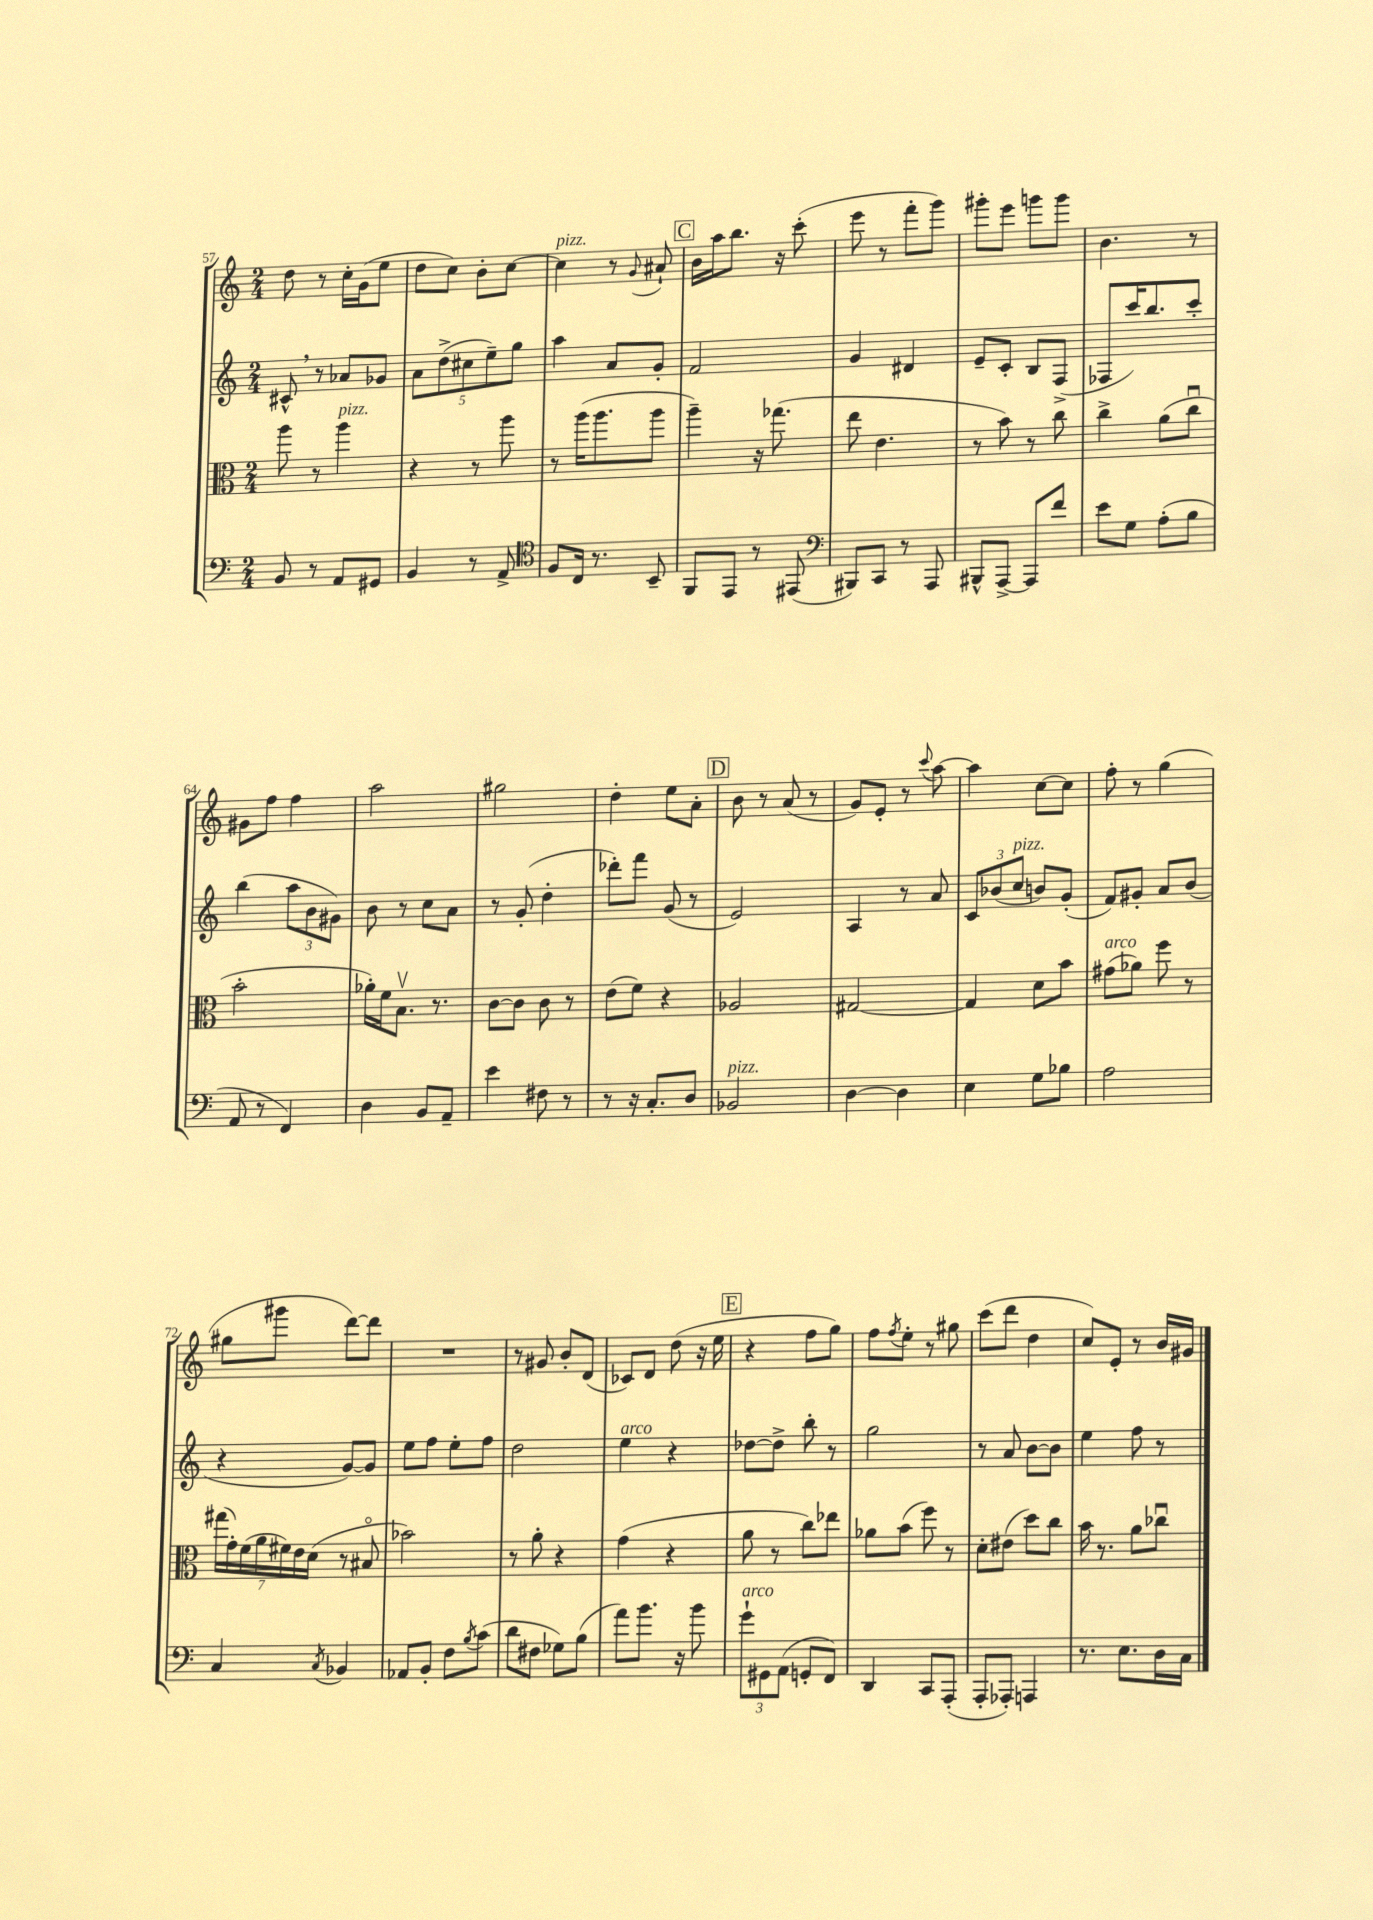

**kern	**kern	**kern	**kern
*staff4	*staff3	*staff2	*staff1
*clefF4	*clefC3	*clefG2	*clefG2
*k[]	*k[]	*k[]	*k[]
*M2/4	*M2/4	*M2/4	*M2/4
8BB	8aa	8c#^^	8dd
8r	8r	8r	8r
8AA	4aa	8a-	16cc'
.	.	.	(16g
8GG#	.	8g-	8ee
=	=	=	=
4BB	4r	10a	8dd
.	.	(10dd^	.
.	.	.	8cc)
.	.	10cc#	.
8r	8r	.	8b'
.	.	10ee~)	.
8AA^	8aa	.	[8cc
.	.	10gg	.
=	=	=	=
*clefC4	*	*	*
8F	8r	4aa	4cc]
16C	(16aa	.	.
8.r	8.aa	.	.
.	.	8a	8r
.	.	.	8qqg
8BB~	8aa	8g'	8a#`
=	=	=	=
8FF	4aa~)	2f	16b
.	.	.	16aa
8EE	.	.	8.bb
8r	16r	.	.
.	(8.gg-	.	16r
(8EE#	.	.	(8ccc'
=	=	=	=
*clefF4	*	*	*
8BBB#)	8ee	4g	8eee
8CC	4.e	.	8r
8r	.	4d#	8fff'
8AAA	.	.	8ggg)
=	=	=	=
8BBB#^^	8r	8e~	8ggg#'
[8AAA^	8b)	8c'	8eee
8AAA]	8r	8B	8ggg
8f	8cc	(8F^	8ggg
=	=	=	=
8e	4cc^	8F-	4.b
8G	.	16ccc)	.
.	.	8.bb	.
(8A'	(8a	.	.
8B	8ccu	8ccc'	8r
=	=	=	=
8AA	2b'	(4bb	8g#
8r	.	.	8ff
4FF)	.	12aa	4ff
.	.	12b	.
.	.	12g#)	.
=	=	=	=
4D	16a-')	8b	2aa
.	16f	.	.
.	8.Bv	8r	.
8BB	.	8cc	.
.	8.r	.	.
8AA~	.	8a	.
=	=	=	=
4e	[8c	8r	2gg#
.	8c]	(8g'	.
8F#	8c	4dd'	.
8r	8r	.	.
=	=	=	=
8r	(8e	8ddd-')	4dd'
16r	8f)	8fff	.
8.C'	.	.	.
.	4r	(8g	8ee
8D	.	8r	8a'
=	=	=	=
2BB-	2A-	2e)	8b
.	.	.	8r
.	.	.	(8a
.	.	.	8r
=	=	=	=
[4D	[2G#	4A	8g)
.	.	.	8e'
4D]	.	8r	8r
.	.	.	8qqccc
.	.	8a	[8aa
=	=	=	=
4E	4G#]	12c	4aa]
.	.	(12b-	.
.	.	12cc	.
8G	8d	8b)	[8cc
8B-	8b	(8g'	8cc]
=	=	=	=
2A	(8g#	8f)	8ff'
.	8a-)	8g#'	8r
.	8ff	8a	(4gg
.	8r	(8b	.
=	=	=	=
4C	(28gg#	4r	8gg#
.	28g')	.	.
.	(28f	.	.
.	28a	.	.
.	.	.	8ggg#
.	28f#)	.	.
.	28e	.	.
.	(28d	.	.
8qC	.	.	.
4BB-	8r	[8g)	[8ddd)
.	8B#o	8g]	8ddd]
=	=	=	=
8AA-	2b-)	8ee	2r
8BB'	.	8ff	.
8F	.	8ee'	.
8qB	.	.	.
(8c	.	8ff	.
=	=	=	=
8d	8r	2dd	8r
8F#	8a'	.	8g#
8G-)	4r	.	8b'
(8B	.	.	(8d
=	=	=	=
8a)	(4g	4ee	8c-)
8.b	.	.	8d
.	4r	4r	(8dd
16r	.	.	.
8b	.	.	16r
.	.	.	16ee
=	=	=	=
12g`	8a	[8dd-	4r
12GG#	.	.	.
.	8r	8dd-^]	.
(12AA	.	.	.
8GG'	8cc)	8bb'	8ff
8FF)	8ee-	8r	8gg)
=	=	=	=
4DD	8a-	2gg	8ff
.	.	.	8qff
.	(8b	.	8ee'
8CC	8ff)	.	8r
(8AAA'	8r	.	8gg#
=	=	=	=
8AAA'	8d'	8r	(8ccc
8AAA-')	(8e#	8a	8ddd
4AAA	8dd)	[8b	4dd
.	8cc	8b]	.
=	=	=	=
8.r	16b	4ee	8cc)
.	8.r	.	.
.	.	.	8e'
8.E	.	.	.
.	8a	8ff	8r
16D	8cc-u	8r	16b
16C	.	.	16g#
==	==	==	==
*-	*-	*-	*-
